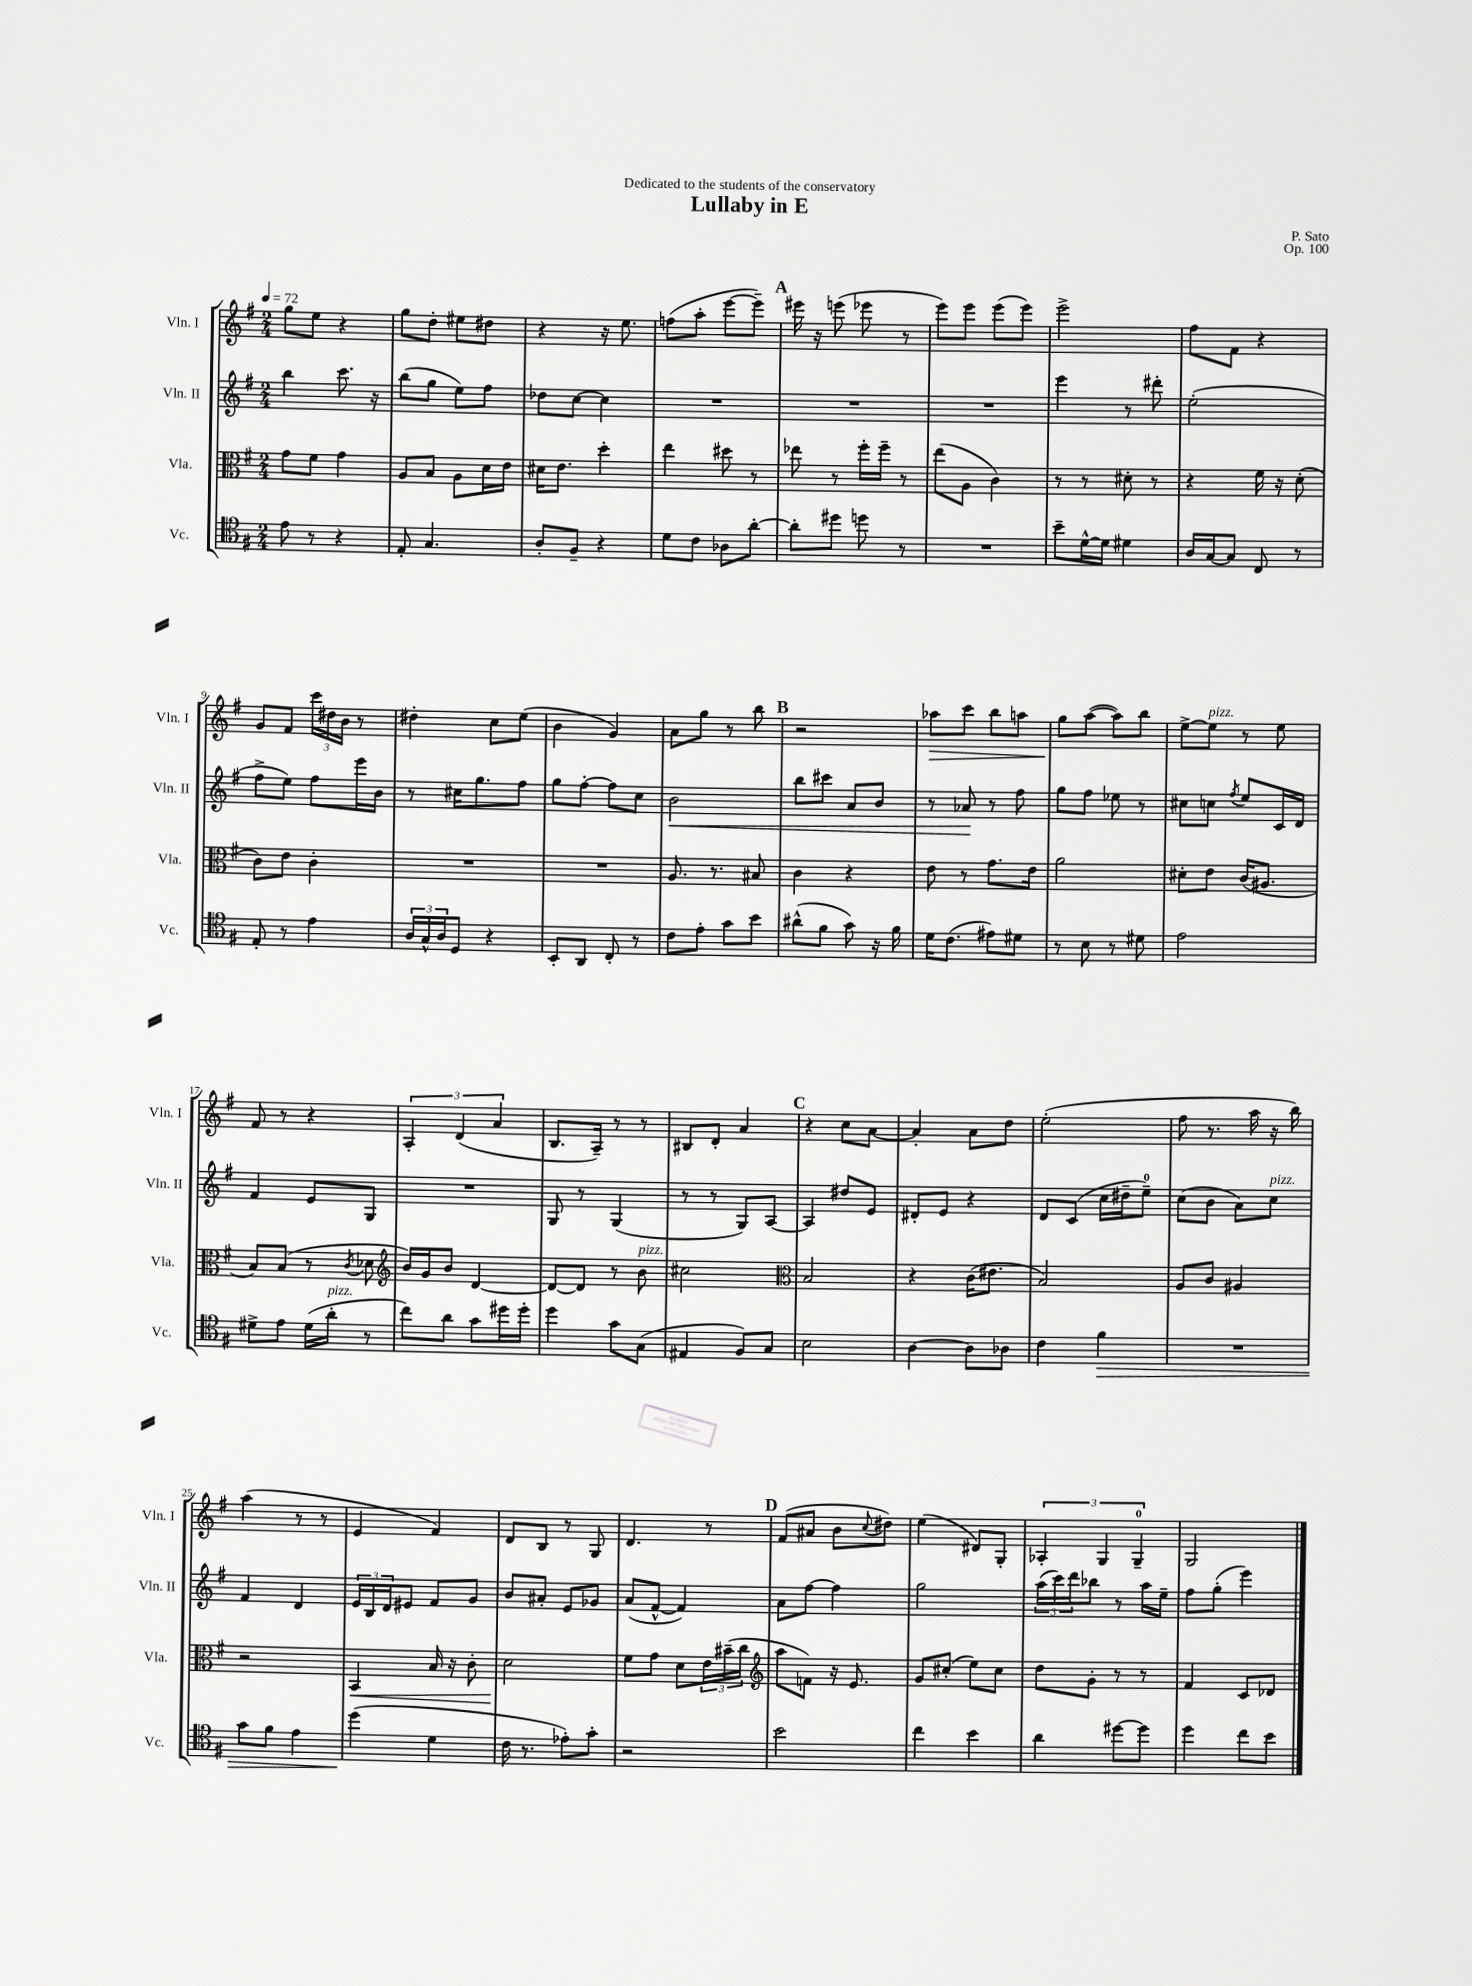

**kern	**dynam	**kern	**dynam	**kern	**dynam	**kern	**dynam
*part4	*part4	*part3	*part3	*part2	*part2	*part1	*part1
*staff4	*staff4	*staff3	*staff3	*staff2	*staff2	*staff1	*staff1
*I"Vc.	*	*I"Vla.	*	*I"Vln. II	*	*I"Vln. I	*
*I'Vc.	*	*I'Vla.	*	*I'Vln. II	*	*I'Vln. I	*
*clefC4	*	*clefC3	*	*clefG2	*	*clefG2	*
*k[f#]	*	*k[f#]	*	*k[f#]	*	*k[f#]	*
*M2/4	*	*M2/4	*	*M2/4	*	*M2/4	*
*MM72	*	*MM72	*	*MM72	*	*MM72	*
=1	=1	=1	=1	=1	=1	=1	=1
8e\	.	8g\L	.	4bb\	.	8gg\L	.
8r	.	8f#\J	.	.	.	8ee\J	.
4r	.	4g\	.	8.ccc\	.	4r	.
.	.	.	.	16r	.	.	.
=2	=2	=2	=2	=2	=2	=2	=2
8E'/	.	8A/L	.	(8bb\L	.	8gg\L	.
4.G/	.	8B/J	.	8gg\J	.	8dd'\J	.
.	.	8A\L	.	8ee\L)	.	8ee#X\L	.
.	.	16d\L	.	8ff#\J	.	8dd#X\J	.
.	.	16e\JJ	.	.	.	.	.
=3	=3	=3	=3	=3	=3	=3	=3
8A'/L	.	16d#X\KL	.	8dd-X\L	.	4r	.
.	.	8.e\J	.	.	.	.	.
8F#~/J	.	.	.	[8cc\J	.	.	.
4r	.	4dd'\	.	4cc\]	.	16r	.
.	.	.	.	.	.	8.ee\	.
=4	=4	=4	=4	=4	=4	=4	=4
8d\L	.	4ee\	.	2r	.	(8ffn\L	.
8c\J	.	.	.	.	.	8aa'\J	.
8A-X\L	.	8dd#X\	.	.	.	[8eee\L	.
[8a'\J	.	8r	.	.	.	8eee~\J])	.
!!LO:REH:place=s1:t=A
=5	=5	=5	=5	=5	=5	=5	=5
8a'\L]	.	8ee-X\	.	2r	.	16eee#X\	.
.	.	.	.	.	.	16r	.
8dd#X\J	.	8r	.	.	.	(8eeen\	.
8ddn\	.	16ff#'\LL	.	.	.	8eee-X\	.
.	.	16ff#~\JJ	.	.	.	.	.
8r	.	8r	.	.	.	8r	.
=6	=6	=6	=6	=6	=6	=6	=6
2r	.	(8ee\L	.	2r	.	8eee\L)	.
.	.	8A\J	.	.	.	8eee\J	.
.	.	4c\)	.	.	.	(8eee\L	.
.	.	.	.	.	.	8eee\J)	.
=7	=7	=7	=7	=7	=7	=7	=7
8b~\L	.	8r	.	4eee\	.	2eee^\	.
[16d^^\L	.	8r	.	.	.	.	.
16d\JJ]	.	.	.	.	.	.	.
4d#X\	.	8d#X'\	.	8r	.	.	.
.	.	8r	.	8ddd#X'\	.	.	.
=8	=8	=8	=8	=8	=8	=8	=8
16A/LL	.	4r	.	(2ee'\	.	8ff#\L	.
[16G/J	.	.	.	.	.	.	.
8G/J]	.	.	.	.	.	8f#\J	.
8C/	.	16f#\	.	.	.	4r	.
.	.	16r	.	.	.	.	.
8r	.	(8d'\	.	.	.	.	.
!!LO:LB:g=z
=9	=9	=9	=9	=9	=9	=9	=9
8E'/	.	8c\L)	.	8ff#^\L	.	8g/L	.
8r	.	8e\J	.	8ee\J)	.	8f#/J	.
4e\	.	4c'\	.	8ff#\L	.	24ccc\LL	.
.	.	.	.	.	.	24dd#X\	.
.	.	.	.	.	.	24b\JJ	.
.	.	.	.	16eee\L	.	8r	.
.	.	.	.	16b\JJ	.	.	.
=10	=10	=10	=10	=10	=10	=10	=10
24A/LL	.	2r	.	8r	.	4dd#X'\	.
24G^^/	.	.	.	.	.	.	.
24A/J	.	.	.	.	.	.	.
8D/J	.	.	.	16cc#X\KL	.	.	.
.	.	.	.	8.gg\	.	.	.
4r	.	.	.	.	.	8cc\L	.
.	.	.	.	8ff#\J	.	(8ee\J	.
=11	=11	=11	=11	=11	=11	=11	=11
8BB'/L	.	2r	.	8gg\L	.	4b\	.
8AA/J	.	.	.	[8ff#'\J	.	.	.
8C'/	.	.	.	8ff#\L]	.	4g/)	.
8r	.	.	.	8cc\J	.	.	.
=12	=12	=12	=12	=12	=12	=12	=12
!	!	!	!	!	!LO:HP:b	!	!
8c\L	.	8.A/	.	2b\	<	8a\L	.
8e'\J	.	.	.	.	.	8gg\J	.
.	.	8.r	.	.	.	.	.
8g\L	.	.	.	.	.	8r	.
8b\J	.	8B#X/	.	.	.	8bb\	.
!!LO:REH:place=s1:t=B
=13	=13	=13	=13	=13	=13	=13	=13
(8a#X^^\L	.	4c\	.	8bb\L	.	2r	.
8f#\J	.	.	.	8ccc#X\J	.	.	.
8g\)	.	4r	.	8a/L	.	.	.
16r	.	.	.	8b/J	.	.	.
16f#\	.	.	.	.	.	.	.
=14	=14	=14	=14	=14	=14	=14	=14
!	!	!	!	!	!	!	!LO:HP:b
16d\KL	.	8e\	.	8r	.	8aa-X\L	>
(8.c\J	.	.	.	.	.	.	.
.	.	8r	.	8a-X/	.	8ccc\J	.
8e#X\L)	.	8.g\L	.	8r	[	8bb\L	.
8d#X\J	.	.	.	8ff#\	.	8aan\J	.
.	.	16e\Jk	.	.	.	.	.
=15	=15	=15	=15	=15	=15	=15	=15
8r	.	2a\	.	8gg\L	.	8gg\L	.
8B\	.	.	.	8ff#\J	.	([8aa\J	]
8r	.	.	.	8ee-X\	.	8aa\L])	.
8d#X\	.	.	.	8r	.	8bb\J	.
=16	=16	=16	=16	=16	=16	=16	=16
2e\	.	8d#X'\L	.	8cc#X\L	.	[8ee^\L	.
!	!	!	!	!	!	!LO:TX:a:i:t=pizz.	!
.	.	8e\J	.	8ccn\J	.	8ee\J]	.
.	.	.	.	8qff#/	.	.	.
.	.	(16c/KL	.	8ee/L	.	8r	.
.	.	8.A#X/J	.	.	.	.	.
.	.	.	.	16c/L	.	8ee\	.
.	.	.	.	16d/JJ	.	.	.
!!LO:LB:g=z
=17	=17	=17	=17	=17	=17	=17	=17
8d#X^\L	.	8B/L)	.	4f#/	.	8f#/	.
8e\J	.	(8B/J	.	.	.	8r	.
(16d#\LL	.	8r	.	8e/L	.	4r	.
!LO:TX:a:i:t=pizz.	!	!	!	!	!	!	!
16a'\JJ	.	.	.	.	.	.	.
.	.	8qc/	.	.	.	.	.
8r	.	8d-X\	.	8G/J	.	.	.
=18	=18	=18	=18	=18	=18	=18	=18
*	*	*clefG2	*	*	*	*	*
8cc\L)	.	16b/LL)	.	2r	.	6A'/	.
.	.	16g/J	.	.	.	.	.
8a\J	.	8b/J	.	.	.	.	.
.	.	.	.	.	.	(6d/	.
8g\L	.	[4d/	.	.	.	.	.
.	.	.	.	.	.	6a/	.
16dd#X\L	.	.	.	.	.	.	.
16dd#'\JJ	.	.	.	.	.	.	.
=19	=19	=19	=19	=19	=19	=19	=19
4dd\	.	8d/L_	.	8G/	.	8.B/L	.
.	.	8d/J]	.	8r	.	.	.
.	.	.	.	.	.	16A~/Jk)	.
8g\L	.	8r	.	(4G/	.	8r	.
!	!	!LO:TX:a:i:t=pizz.	!	!	!	!	!
(8G\J	.	8b\	.	.	.	8r	.
=20	=20	=20	=20	=20	=20	=20	=20
4E#X/	.	2cc#X\	.	8r	.	8B#X/L	.
.	.	.	.	8r	.	8d'/J	.
8F#/L)	.	.	.	8G/L)	.	4a/	.
8G/J	.	.	.	[8A/J	.	.	.
!!LO:REH:place=s1:t=C
=21	=21	=21	=21	=21	=21	=21	=21
*	*	*clefC3	*	*	*	*	*
2B\	.	2B/	.	4A/]	.	4r	.
.	.	.	.	8dd#X/L	.	8cc\L	.
.	.	.	.	8e/J	.	[8a\J	.
=22	=22	=22	=22	=22	=22	=22	=22
[4A\	.	4r	.	8d#X'/L	.	4a'/]	.
.	.	.	.	8e/J	.	.	.
8A\L]	.	(16c\KL	.	4r	.	8a\L	.
.	.	8.e#X\J	.	.	.	.	.
8A-X\J	.	.	.	.	.	8dd\J	.
=23	=23	=23	=23	=23	=23	=23	=23
4c\	.	2B/)	.	8d/L	.	(2ee'\	.
.	.	.	.	(8c/J	.	.	.
!	!LO:HP:b	!	!	!	!	!	!
4f#\	>	.	.	16cc\LL	.	.	.
.	.	.	.	16dd#X~\J	.	.	.
.	.	.	.	8ee~\J)	.	.	.
=24	=24	=24	=24	=24	=24	=24	=24
2r	.	8A/L	.	(8cc\L	.	8ff#\	.
.	.	8c/J	.	8b\J	.	8.r	.
.	.	4A#X/	.	8a\L)	.	.	.
.	.	.	.	.	.	16aa\	.
!	!	!	!	!LO:TX:a:i:t=pizz.	!	!	!
.	.	.	.	8cc\J	.	16r	.
.	.	.	.	.	.	16bb\)	.
!!LO:LB:g=z
=25	=25	=25	=25	=25	=25	=25	=25
8g\L	.	2r	.	4f#/	.	(4aa\	.
8f#\J	.	.	.	.	.	.	.
4e\	.	.	.	4d/	.	8r	.
.	.	.	.	.	.	8r	.
=26	=26	=26	=26	=26	=26	=26	=26
!	!	!	!LO:HP:b	!	!	!	!
(4dd\	.	4BB/	<	24e/LL	.	4e/	.
.	.	.	.	24B/	.	.	.
.	.	.	.	24d/J	.	.	.
.	.	.	.	8e#X/J	.	.	.
4d\	]	16B/	.	8f#/L	.	4f#/)	.
.	.	16r	.	.	.	.	.
.	.	8c'\	.	8g/J	.	.	.
=27	=27	=27	=27	=27	=27	=27	=27
16c\	.	2d\	.	8b/L	.	8d/L	.
8.r	.	.	.	.	.	.	.
.	.	.	.	8a#X'/J	.	8B/J	.
8e-X'\L)	.	.	.	8e/L	.	8r	.
8g'\J	.	.	.	8g-X/J	.	8G/	.
.	.	.	[	.	.	.	.
=28	=28	=28	=28	=28	=28	=28	=28
2r	.	8f#\L	.	(8a/L	.	4.d/	.
.	.	8g\J	.	[8f#^^/J	.	.	.
.	.	8d\L	.	4f#/])	.	.	.
.	.	24e\L	.	.	.	8r	.
.	.	(24b#X~\	.	.	.	.	.
.	.	24cc\JJ	.	.	.	.	.
!!LO:REH:place=s1:t=D
=29	=29	=29	=29	=29	=29	=29	=29
*	*	*clefG2	*	*	*	*	*
2b\	.	8aa\L	.	8a\L	.	(8f#/L	.
.	.	8fn\J)	.	[8ff#\J	.	8a#X/J	.
.	.	16r	.	4ff#\]	.	8b\L	.
.	.	8.e/	.	.	.	.	.
.	.	.	.	.	.	8qqcc/	.
.	.	.	.	.	.	8dd#X\J)	.
=30	=30	=30	=30	=30	=30	=30	=30
4cc\	.	8g/L	.	2gg\	.	(4ee\	.
.	.	(8cc#X'/J	.	.	.	.	.
4b\	.	8ee\L)	.	.	.	8d#X/L)	.
.	.	8cc#\J	.	.	.	8G'/J	.
=31	=31	=31	=31	=31	=31	=31	=31
4a\	.	8dd\L	.	(24aa\LL	.	6A-X'/	.
.	.	.	.	24ccc\)	.	.	.
.	.	.	.	24ddd\J	.	.	.
.	.	8g'\J	.	8bb-X\J	.	.	.
.	.	.	.	.	.	6G/	.
[8dd#X\L	.	8r	.	8r	.	.	.
.	.	.	.	.	.	6G~/	.
8dd#\J]	.	8r	.	16aa\LL	.	.	.
.	.	.	.	16ee~\JJ	.	.	.
=32	=32	=32	=32	=32	=32	=32	=32
4dd\	.	4f#/	.	8ff#\L	.	2G/	.
.	.	.	.	(8gg'\J	.	.	.
8cc\L	.	8c/L	.	4eee\)	.	.	.
8b\J	.	8d-X/J	.	.	.	.	.
==	==	==	==	==	==	==	==
*-	*-	*-	*-	*-	*-	*-	*-
